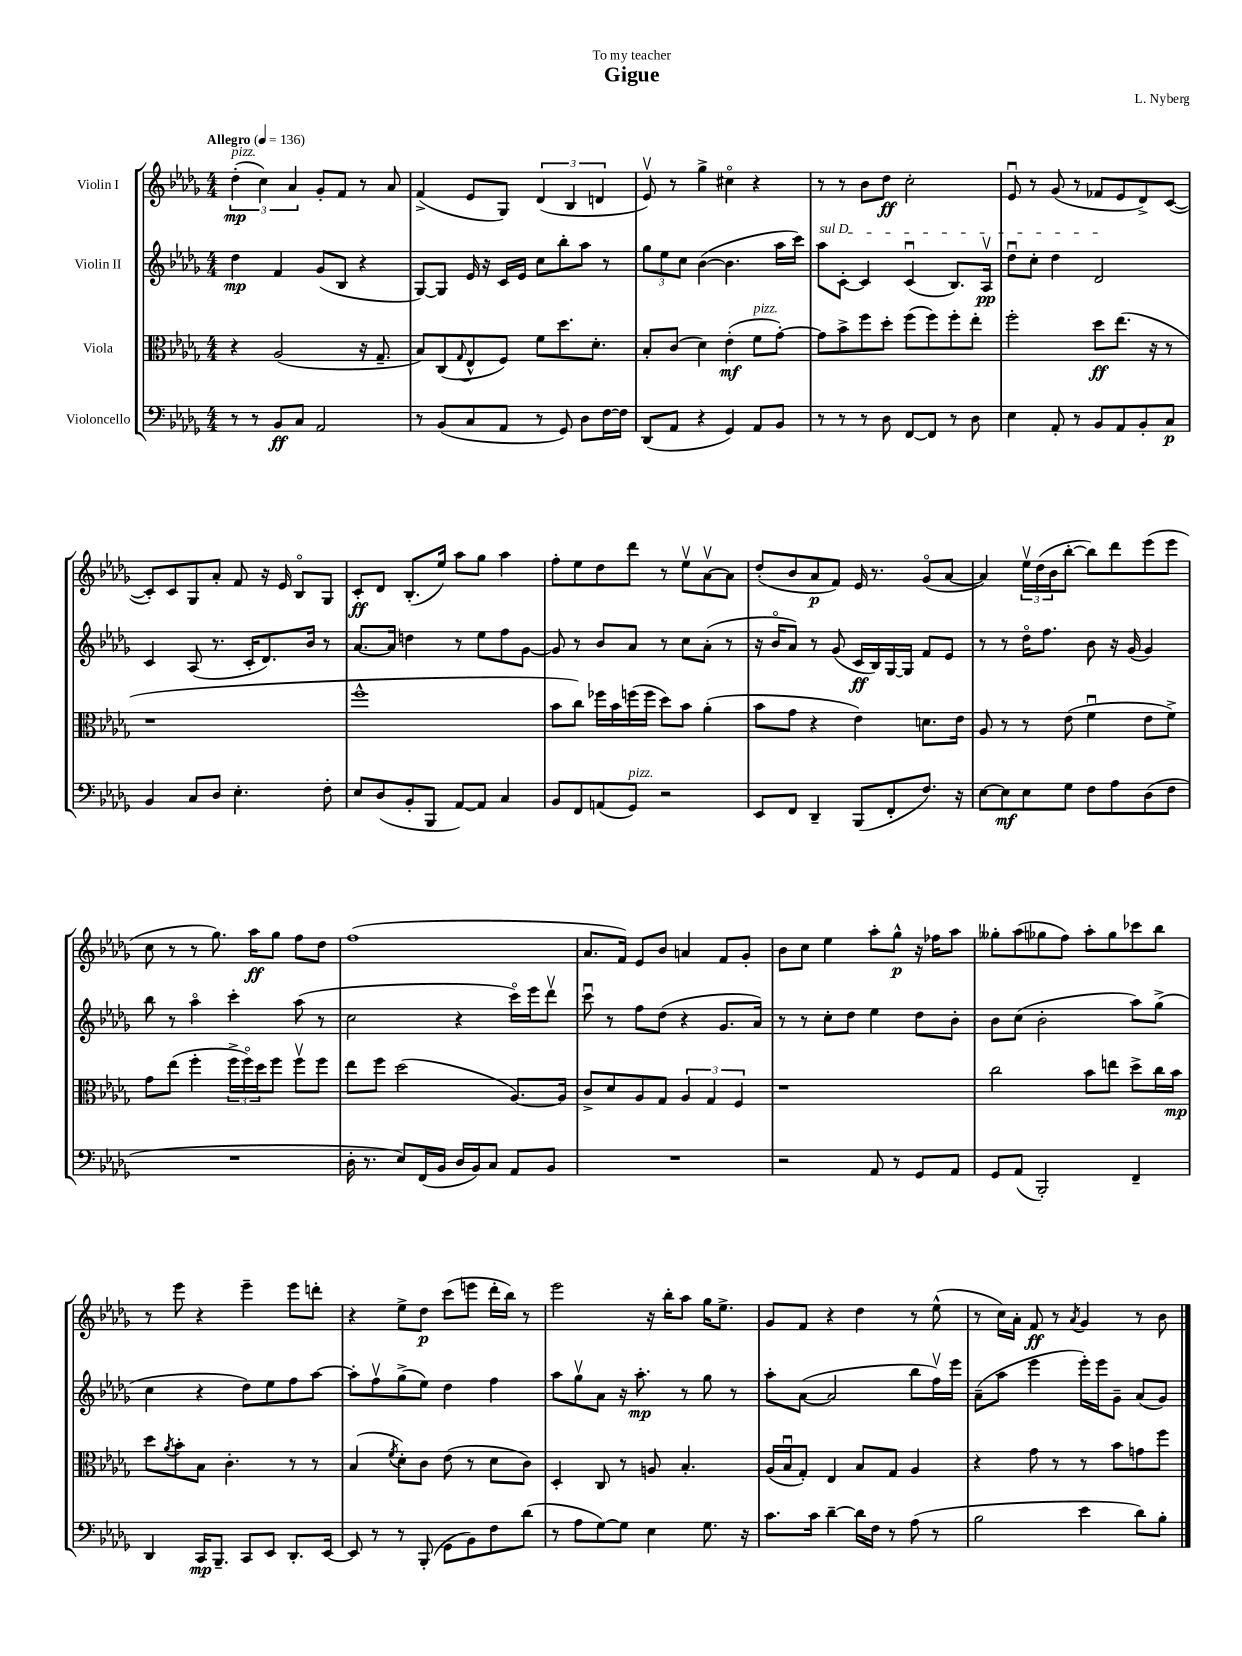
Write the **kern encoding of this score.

**kern	**dynam	**kern	**dynam	**kern	**dynam	**kern	**dynam
*part4	*part4	*part3	*part3	*part2	*part2	*part1	*part1
*staff4	*staff4	*staff3	*staff3	*staff2	*staff2	*staff1	*staff1
*I"Violoncello	*	*I"Viola	*	*I"Violin II	*	*I"Violin I	*
*clefF4	*	*clefC3	*	*clefG2	*	*clefG2	*
*k[b-e-a-d-g-]	*	*k[b-e-a-d-g-]	*	*k[b-e-a-d-g-]	*	*k[b-e-a-d-g-]	*
*M4/4	*	*M4/4	*	*M4/4	*	*M4/4	*
*MM136	*	*MM136	*	*MM136	*	*MM136	*
=1	=1	=1	=1	=1	=1	=1	=1
!	!	!	!	!	!	!LO:TX:a:B:t=Allegro	!
!	!	!	!	!	!	!LO:TX:a:i:t=pizz.	!
8r	.	4r	.	4dd-\	mp	(6dd-'\	mp
8r	.	.	.	.	.	.	.
.	.	.	.	.	.	6cc\)	.
8BB-/L	ff	(2A-/	.	4f/	.	.	.
.	.	.	.	.	.	6a-/	.
8C/J	.	.	.	.	.	.	.
2AA-/	.	.	.	(8g-/L	.	8g-'/L	.
.	.	.	.	8B-/J	.	8f/J	.
.	.	16r	.	4r	.	8r	.
.	.	8.G-~/	.	.	.	.	.
.	.	.	.	.	.	8a-/	.
=2	=2	=2	=2	=2	=2	=2	=2
8r	.	8B-/L)	.	[8G-/L)	.	(4f^/	.
(8BB-/L	.	(8C/	.	8G-/J]	.	.	.
.	.	8qqG-/	.	.	.	.	.
8C/	.	8E-^^/	.	16e-/	.	8e-/L	.
.	.	.	.	16r	.	.	.
8AA-/J	.	8F/J)	.	16c/LL	.	8G-/J)	.
.	.	.	.	16e-/JJ	.	.	.
8r	.	8f\L	.	8cc\L	.	(6d-/	.
8GG-/)	.	8.dd-\	.	8bb-'\	.	.	.
.	.	.	.	.	.	6B-/	.
8D-\L	.	.	.	8aa-\J	.	.	.
.	.	8.d-'\J	.	.	.	.	.
.	.	.	.	.	.	6dn/	.
[16F\L	.	.	.	8r	.	.	.
16F\JJ]	.	.	.	.	.	.	.
=3	=3	=3	=3	=3	=3	=3	=3
(8DD-/L	.	8B-'/L	.	12gg-\L	.	8e-v/)	.
.	.	.	.	12ee-\	.	.	.
8AA-/J	.	(8c/J	.	.	.	8r	.
.	.	.	.	12cc\J	.	.	.
4r	.	4d-\)	.	([4b-\	.	4gg-^\	.
4GG-/)	.	(4e-'\	mf	4.b-\]	.	4cc#X\	.
!	!	!LO:TX:a:i:t=pizz.	!	!	!	!	!
8AA-/L	.	8f\L	.	.	.	4r	.
8BB-/J	.	[8g-'\J)	.	16aa-\LL	.	.	.
.	.	.	.	16ccc\JJ)	.	.	.
=4	=4	=4	=4	=4	=4	=4	=4
!	!	!	!	!LO:TX:a:i:t=sul D	!	!	!
8r	.	8g-\L]	.	8aa-\L	.	8r	.
8r	.	8b-^\	.	[8c'\J	.	8r	.
8r	.	8ff\	.	4c/]	.	8b-\L	.
8D-\	.	8dd-'\J	.	.	.	8dd-\J	ff
[8FF/L	.	(8ff\L	.	(4cu/	.	2cc'\	.
8FF/J]	.	8ff\)	.	.	.	.	.
8r	.	8ff'\	.	8.B-/L)	.	.	.
8D-\	.	8ee-'\J	.	.	.	.	.
.	.	.	.	16A-v/Jk	pp	.	.
=5	=5	=5	=5	=5	=5	=5	=5
4E-\	.	2ff'\	.	8dd-u\L	.	8e-u/	.
.	.	.	.	8cc'\J	.	8r	.
8AA-'/	.	.	.	4dd-\	.	(8g-/	.
8r	.	.	.	.	.	8r	.
8BB-/L	.	8dd-\L	ff	2d-/	.	8f-X/L	.
8AA-/	.	(8.ee-\J	.	.	.	8e-/	.
8BB-'/	.	.	.	.	.	8d-^/)	.
.	.	16r	.	.	.	.	.
8C/J	p	8r	.	.	.	([8c/J	.
!!LO:LB:g=z
=6	=6	=6	=6	=6	=6	=6	=6
4BB-/	.	1r	.	4c/	.	8c'/L])	.
.	.	.	.	.	.	8c/	.
8C/L	.	.	.	(8A-/	.	8G-/	.
8D-/J	.	.	.	8.r	.	8a-'/J	.
4.E-'\	.	.	.	.	.	8f/	.
.	.	.	.	16c'/KL	.	.	.
.	.	.	.	8.d-/)	.	16r	.
.	.	.	.	.	.	16e-/	.
.	.	.	.	.	.	8B-/L	.
.	.	.	.	16b-/Jk	.	.	.
8F'\	.	.	.	8r	.	8G-/J	.
=7	=7	=7	=7	=7	=7	=7	=7
8E-/L	.	1ff^^	.	[8.a-/L	.	8c'/L	ff
(8D-/	.	.	.	.	.	8d-/J	.
.	.	.	.	16a-/Jk]	.	.	.
8BB-'/	.	.	.	4ddn\	.	(8.B-'/L	.
8BBB-/J	.	.	.	.	.	.	.
.	.	.	.	.	.	16ee-/Jk)	.
[8AA-/L)	.	.	.	8r	.	8aa-\L	.
8AA-/J]	.	.	.	8ee-\L	.	8gg-\J	.
4C/	.	.	.	8ff\	.	4aa-\	.
.	.	.	.	[8g-\J	.	.	.
=8	=8	=8	=8	=8	=8	=8	=8
8BB-/L	.	8b-\L	.	8g-/]	.	8ff'\L	.
8FF/	.	8cc\J)	.	8r	.	8ee-\	.
(8AAn/	.	16ff-X\LL	.	8b-/L	.	8dd-\	.
.	.	16b-\	.	.	.	.	.
!LO:TX:a:i:t=pizz.	!	!	!	!	!	!	!
8GG-/J)	.	(16ffn\	.	8a-/J	.	8ddd-\J	.
.	.	16ff\JJ	.	.	.	.	.
2r	.	8dd-\L)	.	8r	.	8r	.
.	.	8b-\J	.	8cc\L	.	8ee-v\L	.
.	.	(4a-'\	.	(8a-'\J	.	[8a-v\	.
.	.	.	.	8r	.	8a-\J]	.
=9	=9	=9	=9	=9	=9	=9	=9
8EE-/L	.	8b-\L	.	16r	.	(8dd-'/L	.
.	.	.	.	16b-/KL	.	.	.
8FF/J	.	8g-\J	.	8a-/J)	.	8b-/	.
4DD-~/	.	4r	.	8r	.	8a-/	p
.	.	.	.	(8g-/	.	8f/J)	.
(8BBB-/L	.	4e-\)	.	16c/LL	ff	16e-/	.
.	.	.	.	16B-/)	.	8.r	.
8FF'/	.	.	.	[16G-/	.	.	.
.	.	.	.	16G-/JJ]	.	.	.
8.F/J)	.	8.dn\L	.	8f/L	.	(8g-/L	.
.	.	.	.	8e-/J	.	[8a-/J	.
16r	.	16e-\Jk	.	.	.	.	.
=10	=10	=10	=10	=10	=10	=10	=10
[8E-\L	.	8A-/	.	8r	.	4a-/])	.
8E-\]	mf	8r	.	8r	.	.	.
8E-\	.	8r	.	16dd-\KL	.	24ee-v\LL	.
.	.	.	.	.	.	(24dd-\	.
.	.	.	.	8.ff\J	.	.	.
.	.	.	.	.	.	24b-\J	.
8G-\J	.	(8e-\	.	.	.	[8bb-'\J	.
8F\L	.	4fu\	.	8b-\	.	8bb-\L])	.
8A-\	.	.	.	16r	.	8ddd-\	.
.	.	.	.	(16g-/	.	.	.
(8D-\	.	8e-\L	.	4g-/)	.	(8eee-\	.
8F\J	.	8f^\J)	.	.	.	8eee-\J	.
!!LO:LB:g=z
=11	=11	=11	=11	=11	=11	=11	=11
1r	.	8g-\L	.	8bb-\	.	8cc\	.
.	.	(8ee-\J	.	8r	.	8r	.
.	.	4ff'\	.	4aa-\	.	8r	.
.	.	.	.	.	.	8.gg-\)	.
.	.	24ff^\LL	.	4ccc'\	.	.	.
.	.	24ff\)	.	.	.	.	.
.	.	.	.	.	.	16aa-\KL	ff
.	.	24dd-\J	.	.	.	.	.
.	.	8ff\J	.	.	.	8gg-\J	.
.	.	8ffv\L	.	(8aa-\	.	8ff\L	.
.	.	8ff\J	.	8r	.	8dd-\J	.
=12	=12	=12	=12	=12	=12	=12	=12
16D-'\	.	8ee-\L	.	2cc\	.	(1ff	.
8.r	.	.	.	.	.	.	.
.	.	8ff\J	.	.	.	.	.
8E-/L)	.	(2dd-\	.	.	.	.	.
(16FF/L	.	.	.	.	.	.	.
16BB-/JJ	.	.	.	.	.	.	.
16D-/LL	.	.	.	4r	.	.	.
16BB-/J)	.	.	.	.	.	.	.
8C/J	.	.	.	.	.	.	.
8AA-/L	.	[8.A-/L)	.	16ccc\LL)	.	.	.
.	.	.	.	16eee-\J	.	.	.
8BB-/J	.	.	.	8ddd-v\J	.	.	.
.	.	16A-/Jk]	.	.	.	.	.
=13	=13	=13	=13	=13	=13	=13	=13
1r	.	8c^/L	.	8cccu\	.	8.a-/L	.
.	.	8d-/	.	8r	.	.	.
.	.	.	.	.	.	16f/Jk)	.
.	.	8A-/	.	8ff\L	.	8e-/L	.
.	.	8G-/J	.	(8dd-\J	.	8b-/J	.
.	.	6A-/	.	4r	.	4an/	.
.	.	6G-/	.	.	.	.	.
.	.	.	.	8.g-/L	.	8f/L	.
.	.	6F/	.	.	.	.	.
.	.	.	.	.	.	8g-'/J	.
.	.	.	.	16a-/Jk)	.	.	.
=14	=14	=14	=14	=14	=14	=14	=14
2r	.	1r	.	8r	.	8b-\L	.
.	.	.	.	8r	.	8cc\J	.
.	.	.	.	8cc'\L	.	4ee-\	.
.	.	.	.	8dd-\J	.	.	.
8AA-/	.	.	.	4ee-\	.	8aa-'\L	.
8r	.	.	.	.	.	8gg-^^\J	p
8GG-/L	.	.	.	8dd-\L	.	16r	.
.	.	.	.	.	.	16ff-X\KL	.
8AA-/J	.	.	.	8b-'\J	.	8aa-\J	.
=15	=15	=15	=15	=15	=15	=15	=15
8GG-/L	.	2cc\	.	8b-\L	.	8gg--X'\L	.
(8AA-/J	.	.	.	(8cc\J	.	(8aa-\	.
2BBB-'/)	.	.	.	2b-'\	.	8gg-X\	.
.	.	.	.	.	.	8ff\J)	.
.	.	8b-\L	.	.	.	8aa-'\L	.
.	.	8een\J	.	.	.	8gg-\	.
4FF~/	.	8dd-^\L	.	8aa-\L)	.	8ccc-X\	.
.	.	16cc\L	.	(8gg-^\J	.	8bb-\J	.
.	.	16b-\JJ	mp	.	.	.	.
!!LO:LB:g=z
=16	=16	=16	=16	=16	=16	=16	=16
4DD-/	.	8dd-\L	.	4cc\	.	8r	.
.	.	8qa-/	.	.	.	.	.
.	.	8b-'\	.	.	.	8eee-\	.
16CC/KL	mp	8B-\J	.	4r	.	4r	.
8.BBB-~/J	.	.	.	.	.	.	.
.	.	4.c'\	.	.	.	.	.
8CC/L	.	.	.	8dd-\L)	.	4eee-~\	.
8EE-/J	.	.	.	8ee-\	.	.	.
8.DD-'/L	.	8r	.	8ff\	.	8eee-\L	.
.	.	8r	.	[8aa-\J	.	8dddn'\J	.
[16EE-/Jk	.	.	.	.	.	.	.
=17	=17	=17	=17	=17	=17	=17	=17
8EE-/]	.	(4B-/	.	8aa-'\L]	.	4r	.
8r	.	.	.	8ffv\	.	.	.
.	.	8qf/	.	.	.	.	.
8r	.	8d-'\L)	.	(8gg-^\	.	8ee-^\L	.
(8BBB-'/	.	8c\J	.	8ee-\J)	.	8dd-\J	p
8GG-\L	.	(8e-\	.	4dd-\	.	(8ccc\L	.
8BB-\)	.	8r	.	.	.	8eeen\J	.
8F\	.	8d-\L	.	4ff\	.	16ddd-'\LL	.
.	.	.	.	.	.	16bb-\JJ)	.
(8d-\J	.	8c\J)	.	.	.	8r	.
=18	=18	=18	=18	=18	=18	=18	=18
8r	.	4D-'/	.	8aa-\L	.	2eee-\	.
8A-\L	.	.	.	8gg-v\	.	.	.
[8G-\)	.	8C/	.	8a-\J	.	.	.
8G-\J]	.	8r	.	16r	.	.	.
.	.	.	.	8.aa-'\	mp	.	.
4E-\	.	8An/	.	.	.	16r	.
.	.	.	.	.	.	16bb-'\KL	.
.	.	4.B-'/	.	8r	.	8aa-\J	.
8.G-\	.	.	.	8gg-\	.	16gg-\KL	.
.	.	.	.	.	.	8.ee-^\J	.
.	.	.	.	8r	.	.	.
16r	.	.	.	.	.	.	.
=19	=19	=19	=19	=19	=19	=19	=19
8.c\L	.	(16A-/LL	.	8aa-'\L	.	8g-/L	.
.	.	16B-u/J	.	.	.	.	.
.	.	8G-'/J)	.	([8a-\J	.	8f/J	.
16c\Jk	.	.	.	.	.	.	.
[4d-~\	.	4E-/	.	2a-/]	.	4r	.
16d-\LL]	.	8B-/L	.	.	.	4dd-\	.
16F\JJ	.	.	.	.	.	.	.
8r	.	8G-/J	.	.	.	.	.
(8A-\	.	4A-/	.	8bb-\L	.	8r	.
8r	.	.	.	16ffv\L)	.	(8ee-^^\	.
.	.	.	.	16eee-\JJ	.	.	.
=20	=20	=20	=20	=20	=20	=20	=20
2B-\	.	4r	.	(8a-~\L	.	8r	.
.	.	.	.	8aa-\J	.	16cc\LL)	.
.	.	.	.	.	.	16a-'\JJ	.
.	.	8g-\	.	4eee-\	.	8f/	ff
.	.	8r	.	.	.	8r	.
.	.	.	.	.	.	8qa-/	.
4e-\	.	8r	.	16eee-'\LL)	.	4g-/	.
.	.	.	.	16eee-\J	.	.	.
.	.	8b-\L	.	8g-~\J	.	.	.
8d-\L)	.	8gn\	.	(8a-/L	.	8r	.
8B-'\J	.	8ff\J	.	8g-/J)	.	8b-\	.
==	==	==	==	==	==	==	==
*-	*-	*-	*-	*-	*-	*-	*-
